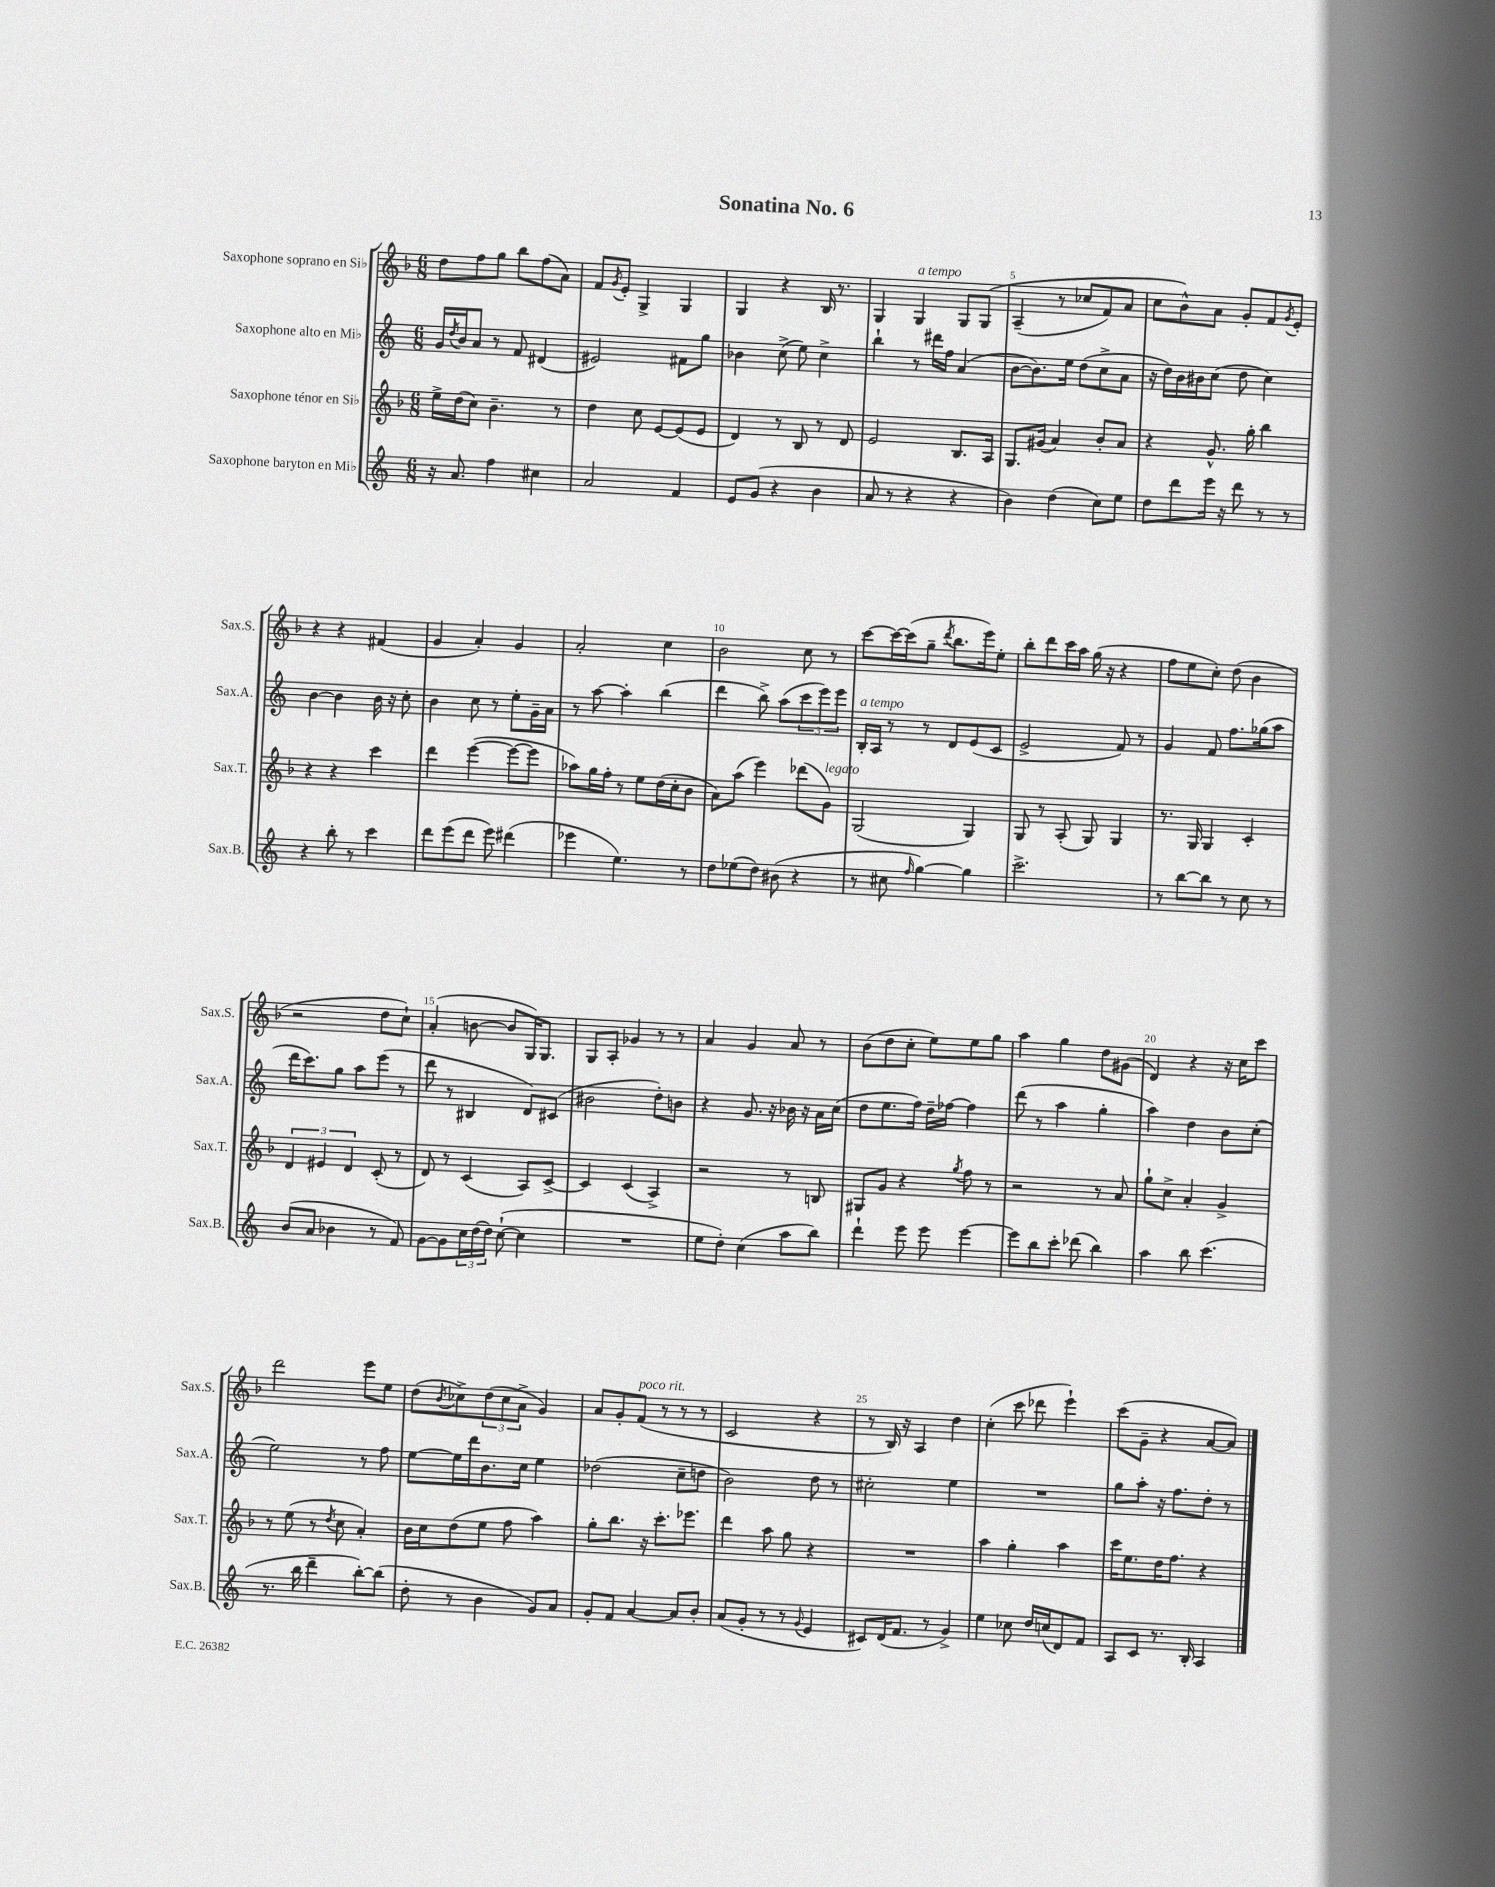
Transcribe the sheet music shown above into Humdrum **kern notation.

**kern	**kern	**kern	**kern
*part4	*part3	*part2	*part1
*staff4	*staff3	*staff2	*staff1
*I"Saxophone baryton en Mi♭	*I"Saxophone ténor en Si♭	*I"Saxophone alto en Mi♭	*I"Saxophone soprano en Si♭
*I'Sax.B.	*I'Sax.T.	*I'Sax.A.	*I'Sax.S.
*clefG2	*clefG2	*clefG2	*clefG2
*k[]	*k[b-]	*k[]	*k[b-]
*M6/8	*M6/8	*M6/8	*M6/8
=1	=1	=1	=1
16r	16ee^\LL	16g/LL	8dd\L
.	.	8qdd/	.
8.a/	(16dd\J	16b/J	.
.	8cc\J)	8a/J	8ff\
4ff\	4.b-~\	8r	8gg\J
.	.	8f/	8bb-\L
4cc#X\	.	(4d#X/	(8ff\
.	8r	.	8a\J)
=2	=2	=2	=2
2a/	4dd\	2e#X/)	8f/L
.	.	.	8qg/
.	.	.	8e'/J
.	8cc\	.	4G^/
.	[8e/L	.	.
4f/	(8e/]	8f#X\L	4G/
.	8e/J	8gg\J	.
=3	=3	=3	=3
8e/L	4d/)	4b-X\	4G/
(8g/J	.	.	.
4r	8r	(8cc^\	4r
.	8B-/	8ee\)	.
4b\	8r	4cc^\	16B-/
.	.	.	8.r
.	8d/	.	.
=4	=4	=4	=4
8a/	2e/	4bb`\	4G/
8r	.	.	.
!	!	!	!LO:TX:a:i:t=a tempo
4r	.	8r	4G/
.	.	16ddd#X\LL	.
.	.	16ff\JJ	.
4r	8.B-/L	(4a/	8G/L
.	.	.	(8G/J
.	16A/Jk	.	.
=5	=5	=5	=5
4b\)	8.G/L	[8b\L	(4A~/
.	.	8.b\])	.
.	(16g#X/Jk	.	.
(4dd\	4a/)	.	8r
.	.	16ee\Jk	.
.	.	(8dd\L	8cc-X/L
8cc\L)	8b-'/L	8cc^\	8f/)
8ee\J	8a/J	8a\J	8a/J
=6	=6	=6	=6
8dd\L	4r	16r	8cc\L
.	.	16dd\LL)	.
8ddd\	.	16b\	8b-^^\)
.	.	16b#X\J	.
16eee\Jk	8.g^^/	(8cc\J	8a\J
16r	.	.	.
8ddd\	.	8dd\	8g'/L
.	16gg'\	.	.
8r	4bb-\	4cc\)	8f/
.	.	.	8qg/
8r	.	.	8e'/J
!!LO:LB:g=z
=7	=7	=7	=7
4r	4r	[4b\	4r
8bb'\	4r	4b\]	4r
8r	.	.	.
4ccc\	4ccc\	16b\	(4f#X/
.	.	16r	.
.	.	8cc'\	.
=8	=8	=8	=8
8ddd\L	4ddd\	4b\	4g/
(8eee\	.	.	.
8ddd\J	([4eee\	8cc\	4a'/)
8eee\)	.	8r	.
(4ddd#X\	8eee\L_	8ee'\L	4g/
.	8eee\J]	16g~\L	.
.	.	16a\JJ	.
=9	=9	=9	=9
4eee-X\	8aa-X\L)	8r	2a'/
.	16gg\L	[8aa\	.
.	16ff'\JJ	.	.
4.ee\)	8r	4aa'\]	.
.	8ee\L	.	.
.	(16dd\L	(4bb\	4cc\
.	16cc'\J	.	.
8r	8b-\J	.	.
=10	=10	=10	=10
8dd\L	8a\L)	4ddd\	2b-\
(8ee-X\	(8aa\J	.	.
8dd\J)	4eee\)	8bb^\)	.
(8b#X\	.	(8aa\L	.
4r	(8ddd-X\L	12ccc\	8cc\
.	.	12eee\)	.
!	!LO:TX:a:i:t=legato	!	!
.	8g\J)	.	8r
.	.	12eee\J	.
=11	=11	=11	=11
!	!	!LO:TX:a:i:t=a tempo	!
8r	(2G/	16B'/LL	[8ccc\L
.	.	16A/JJ	.
8cc#X\	.	8r	16ccc\L_
.	.	.	(16ccc\J]
16qqff/	.	.	.
[4gg\)	.	8r	8gg~\J
.	.	.	8qddd/
.	.	8d/L	8.bb-\L
4gg\]	4G/)	(8e/	.
.	.	.	16eee\k)
.	.	8c/J	8ee'\J
=12	=12	=12	=12
2.ccc^\	8G/	2e^/	8bb-'\L
.	8r	.	8ddd\
.	(8A'/	.	16ccc\L
.	.	.	16aa\JJ
.	8G/)	.	(16gg\
.	.	.	16r
.	4G/	8f/)	4r
.	.	8r	.
=13	=13	=13	=13
8r	8.r	4g/	8ff\L
[8bb\L	.	.	8ee\
.	16G/	.	.
8bb\J]	4G/	8f/	8cc'\J)
8r	.	8.ff\L	(8dd\
8cc\	4c'/	.	4b-\
.	.	(16gg-X\k	.
8r	.	8aa\J	.
!!LO:LB:g=z
=14	=14	=14	=14
(8b/L	6d/	16ddd\KL	2r
.	.	8.ccc\)	.
8a/J	.	.	.
.	6e#X/	.	.
4b-X\	.	8gg\J	.
.	6d/	.	.
.	.	8aa\L	.
8r	(8c'/	(8eee\J	8dd\L
8f/)	8r	8r	8cc`\J)
=15	=15	=15	=15
[8g\L	8d/)	8ddd\	(4a'/
8g\]	8r	8r	.
24cc\L	(4c/	4B#X/	[8bn\
(24dd\	.	.	.
24dd\JJ)	.	.	.
([8cc`\	.	.	8b/L]
4cc\]	8A/L)	8d/L)	16G/K)
.	.	.	8.G/J
.	[8c^/J	(8c#X/J	.
=16	=16	=16	=16
2.r	4c/]	2b#X\	8G/L
.	.	.	8A'/J
.	(4c/	.	4g-X/
.	4A^/)	8dd'\L)	8r
.	.	8bn\J	8r
=17	=17	=17	=17
8ee\L	2r	4r	4a/
8dd'\J)	.	.	.
(4cc\	.	8.g/	4g/
.	.	16r	.
8aa\L	8r	16b-X\	8a/
.	.	16r	.
8bb\J)	8Bn/	16a\LL	8r
.	.	(16cc\JJ	.
=18	=18	=18	=18
4ddd`\	8G#X/L	8dd\L	(8b-\L
.	8g/J	8.ee\	8dd\
8eee\	4r	.	8cc'\J
.	.	16ff\Jk)	.
8eee\	.	16dd~\LL	8ee\L)
.	.	[16ff-X\JJ	.
.	8qgg/	.	.
[4eee\	8ff\	4ff-\]	8ee\
.	8r	.	8gg\J
=19	=19	=19	=19
8eee\L]	2r	(8ddd\	4aa\
8bb\	.	8r	.
8ccc'\J	.	4aa\	4gg\
(8ddd-X\	.	.	.
4bb\)	8r	4gg'\	8dd\L
.	8a/	.	(8g#X\J
=20	=20	=20	=20
4aa\	8gg`\L	4aa\)	4d/)
.	8cc^\J	.	.
8bb\	4a'/	4dd\	4r
(4.ccc\	.	.	.
.	4g^/	8b\L	16r
.	.	.	16cc\KL
.	.	(8cc'\J	8ccc\J
!!LO:LB:g=z
=21	=21	=21	=21
8.r	8r	2ee\)	2ddd\
.	(8ee\	.	.
16bb\	.	.	.
4ddd~\	8r	.	.
.	8qdd/	.	.
.	8cc\	.	.
[8bb'\L)	4a'/)	8r	8eee\L
(8bb\J]	.	8ff\	8ee\J
=22	=22	=22	=22
8dd'\	16b-\LL	[8ee\L	(8dd\L
.	16cc\J	.	.
.	.	.	8qb-/
8r	(8dd\	16ee\L]	8cc-X^\)
.	.	16ddd\J	.
4b\	8ee\J	8.b\	(12dd\
.	.	.	12cc-\
.	8ff\	.	.
.	.	.	12a^\J
.	.	16cc\Jk	.
8g/L)	4aa\)	4ee\	4g/)
8a/J	.	.	.
=23	=23	=23	=23
8g'/L	8gg'\L	(2dd-X\	8a/L
8f/J	8.bb-\J	.	8g'/
!	!	!	!LO:TX:a:i:t=poco rit.
[4a/	.	.	(8f/J
.	16r	.	.
.	8.ccc'\L	.	8r
8a/L]	.	8cc~\L	8r
.	8.eee-X\J	.	.
8b'/J	.	8ddn\J	8r
=24	=24	=24	=24
(8a/L	4ddd\	2b\)	2c/
8g'/J	.	.	.
8r	8aa\	.	.
8r	8gg\	.	.
8qqg/	.	.	.
4e/	4r	8dd\	4r
.	.	8r	.
=25	=25	=25	=25
8c#X/L)	2.r	2cc#X'\	8r
(16d/K	.	.	16B-/)
8.f/J	.	.	16r
.	.	.	4A/
8r	.	.	.
4g^/)	.	4ee\	4dd\
=26	=26	=26	=26
4ee\	4aa\	2.r	(4cc'\
8cc-X\	4gg'\	.	8ccc\
16dd/LL	.	.	8ddd-X\
(16ccn/J	.	.	.
8d/)	4aa\	.	4eee`\)
8f/J	.	.	.
=27	=27	=27	=27
8A/L	16ccc\KL	8gg\L	(8ccc\L
.	8.ee\	.	.
8c/J	.	8aa'\J	8g~\J
8.r	16dd\K	16r	4r
.	8.ff\J	8.ff\L	.
16B'/	.	.	.
4A/	4r	8dd'\J	[8a/L
.	.	8r	8a/J])
==	==	==	==
*-	*-	*-	*-
